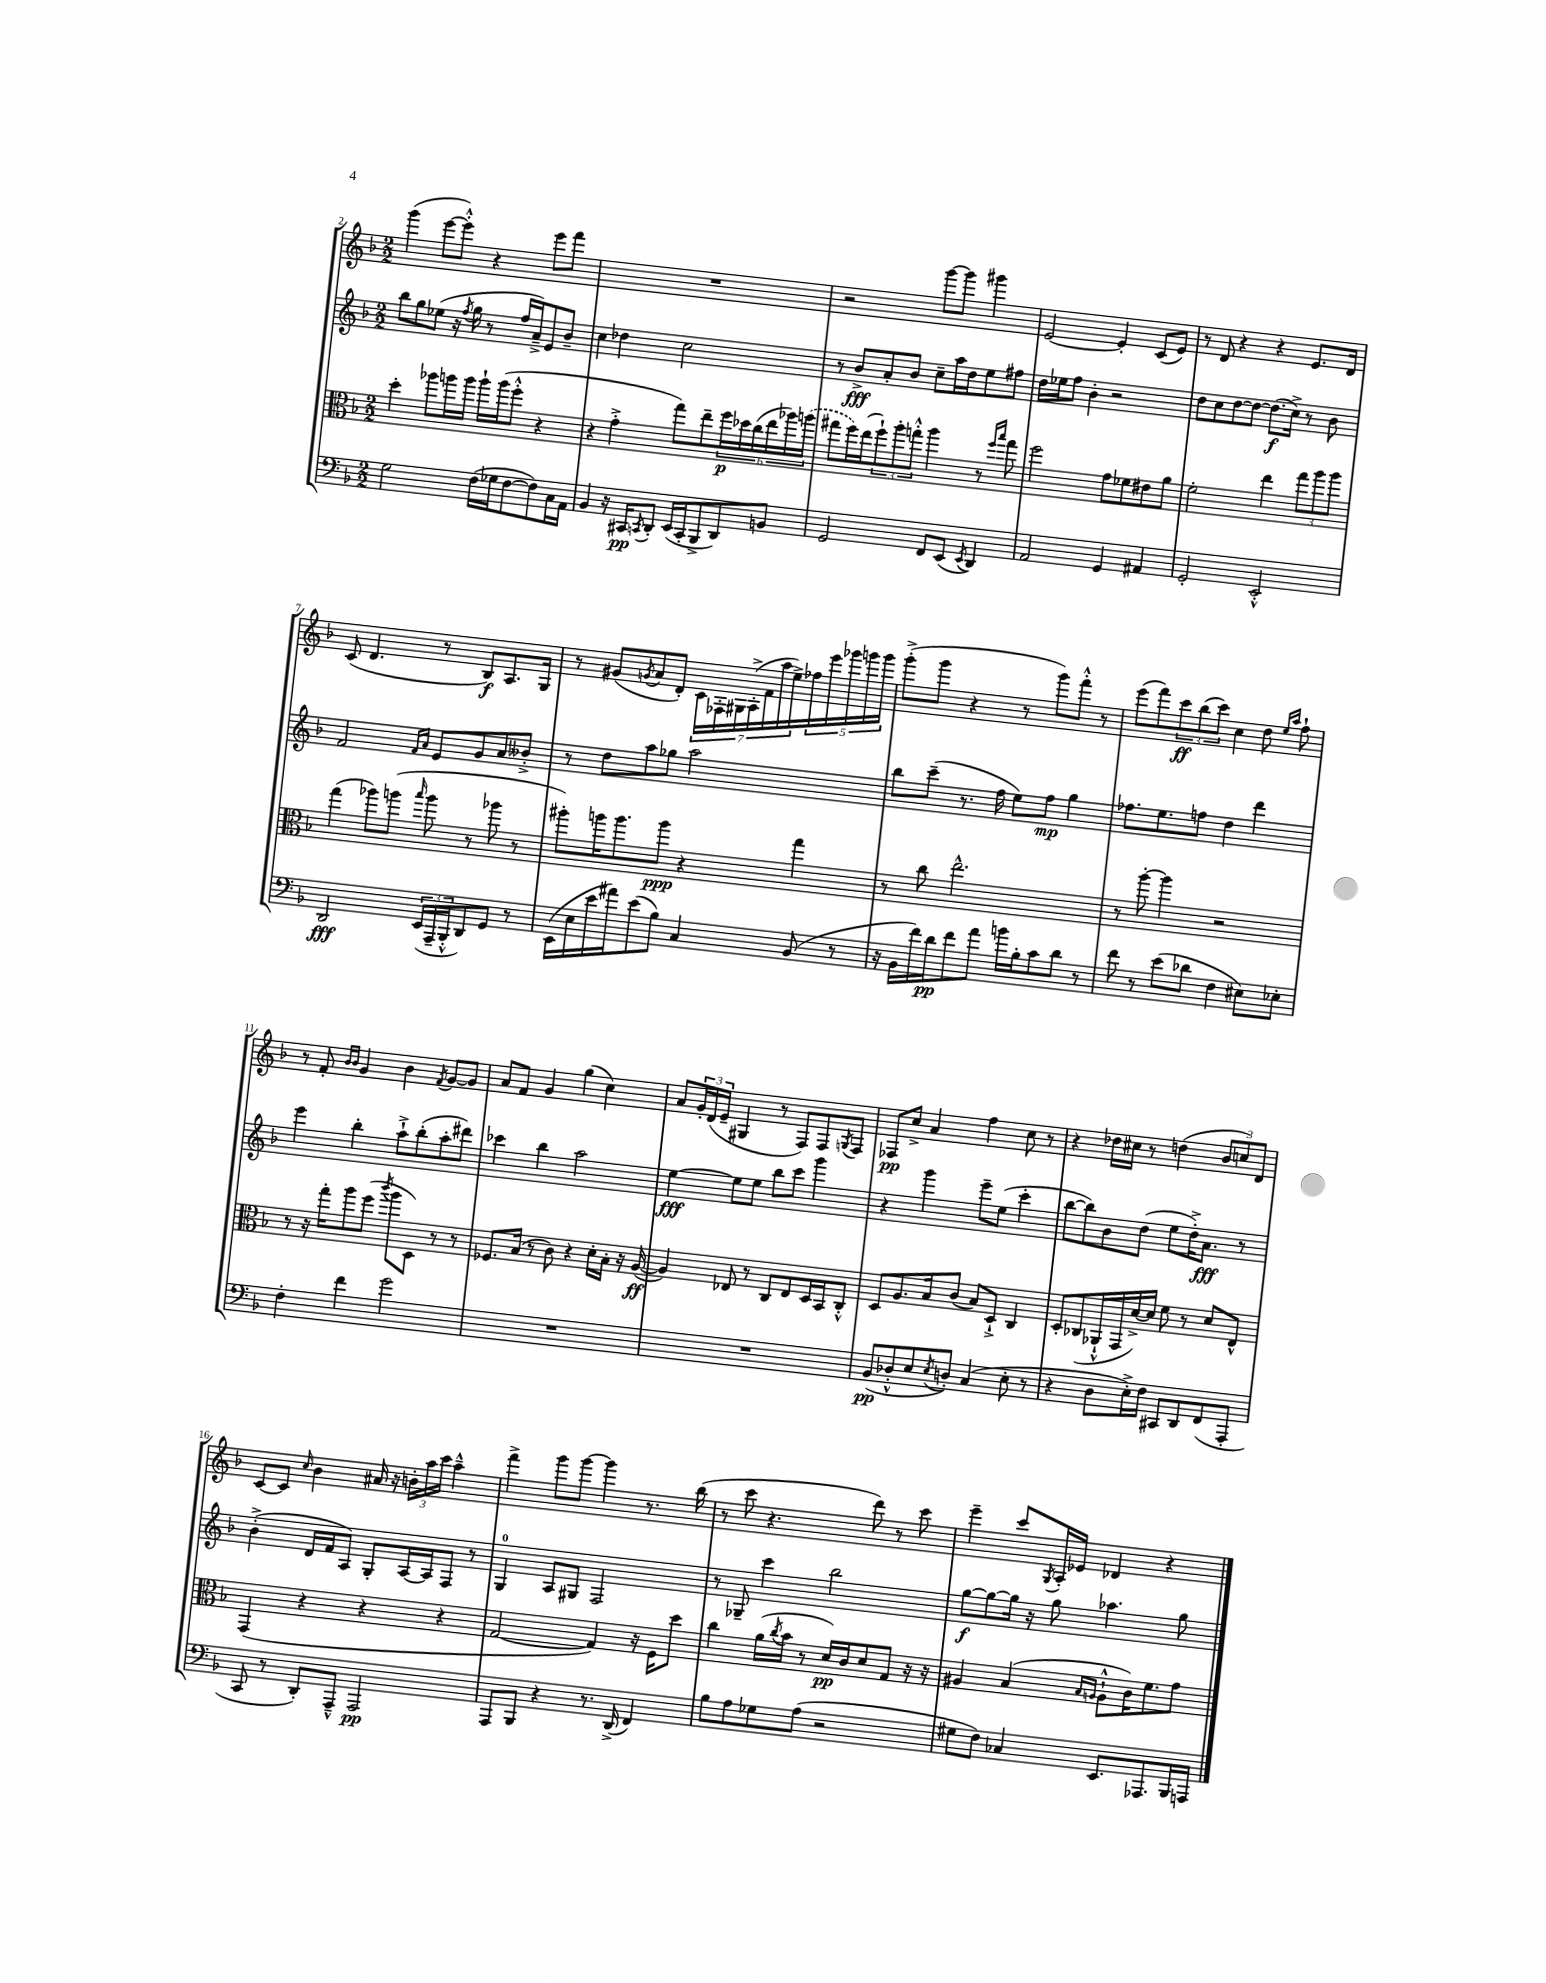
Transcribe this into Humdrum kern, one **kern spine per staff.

**kern	**kern	**kern	**kern
*staff4	*staff3	*staff2	*staff1
*clefF4	*clefC3	*clefG2	*clefG2
*k[b-]	*k[b-]	*k[b-]	*k[b-]
*M2/2	*M2/2	*M2/2	*M2/2
2G	4dd'	8bb-	(4ggg
.	.	8gg	.
.	8aa-	(8ee-	[8eee
.	16aa	16r	8eee'^^])
.	.	8qff	.
.	16aa	16gg	.
(16F	16aa`	8r	4r
16G-	(16aa	.	.
[8F	8ff'^^	16ff	.
.	.	16a~^)	.
8F])	4r	8e	8eee
16C	.	8b-~	8fff
16AA	.	.	.
=	=	=	=
4BB-	4r	4cc	1r
16r	4g'^	4dd-	.
16CC#	.	.	.
8qCC	.	.	.
8DD'	.	.	.
(16EE	8gg)	2cc	.
16CC'	.	.	.
8BBB-^	8ee~	.	.
8DD)	24ff	.	.
.	24dd-	.	.
.	(24cc	.	.
8BB	24ee	.	.
.	24aa-)	.	.
.	(24aa	.	.
=	=	=	=
2GG	8gg#	8r	2r
.	16ff)	8b-^	.
.	(16ee	.	.
.	12ff`)	8a'	.
.	12aa'	.	.
.	.	8b-	.
.	12gg'^^	.	.
8FF	4aa	8cc~	[8ggg
(8EE	.	16aa	8ggg]
.	.	16dd	.
8qEE	.	.	.
4DD)	8r	8ee	4ggg#
.	16qqff	.	.
.	16qqbb-	.	.
.	8gg	8ff#	.
=	=	=	=
2AA	2ff	16dd	[2e
.	.	16ee-	.
.	.	8ff	.
.	.	4b-'	.
4GG	8g	2r	4e']
.	8f-	.	.
4AA#	8e#	.	(8c
.	8a	.	8e)
=	=	=	=
2GG'	2f'	8dd	8r
.	.	8cc	8d
.	.	[8dd	4r
.	.	8dd_	.
2EE'^^	4ee	(8.dd]	4r
.	.	16cc^)	.
.	12gg	8r	8.e
.	12aa	.	.
.	.	8b-	.
.	12aa	.	.
.	.	.	16d
=	=	=	=
2DD	(4gg	2f	(8c
.	.	.	4.d
.	8aa-)	.	.
.	(8aa	.	.
.	.	16qqf	.
.	16qqbb-	16qqa	.
(24EE	8aa	8e	8r
24AAA~	.	.	.
24BBB-'^^	.	.	.
8DD)	8r	8g	8B-)
8GG	8aa-	8a	8.A
8r	8r	8b--'^	.
.	.	.	16G
=	=	=	=
(16EE	8aa#')	8r	8r
16E	.	.	.
16e	16aa	8dd	(8g#
16a#)	8.aa	.	.
.	.	.	8qg
(8e	.	8aa	8a
8B-)	8aa	8gg-	8d')
4C	4r	2aa	28c
.	.	.	28F-'
.	.	.	28G#
.	.	.	(28A'^
.	.	.	28f
.	.	.	28aa
.	.	.	28ee^)
(8BB-	4gg	.	20ff-
.	.	.	20eee
.	.	.	20ggg-
8r	.	.	.
.	.	.	20ggg
.	.	.	20ggg
=	=	=	=
16r	8r	8bb-	(8ggg'^
16BB-	.	.	.
16f)	8cc	(8ccc~	8ggg
16d	.	.	.
8f	2.ee^^	8.r	4r
8a	.	.	.
.	.	16ff	.
16b	.	8ee)	8r
16B-'	.	.	.
8c	.	8ff	8ggg)
8d	.	4gg	8fff'^^
8r	.	.	8r
=	=	=	=
8f	8r	8.ff-	(8eee
8r	[8aa'	.	8fff)
.	.	8.ee	.
(8e	4aa]	.	12ccc
.	.	.	(12bb-
8d-	.	8ff	.
.	.	.	12ccc)
4F	2r	4dd	4cc
8E#)	.	4ddd	8dd
.	.	.	16qqee
.	.	.	16qqaa
8E-'	.	.	8ff`
=	=	=	=
4F'	8r	4eee	8r
.	16r	.	8f'
.	16gg'	.	.
.	.	.	16qqb-
.	.	.	16qqb-
4f	8aa	4bb-'	4g
.	(8ff	.	.
.	8qccc	.	.
2g	8aa	8aa`^	4b-
.	8D)	(8bb-'	.
.	.	.	8qf
.	8r	8aa'	[8g
.	8r	8ddd#)	8g]
=	=	=	=
1r	8.F-	4ccc-	8a
.	.	.	8f
.	(16B-	.	.
.	8r	4bb-	4g
.	8c)	.	.
.	4r	2aa	(4gg
.	16d'	.	4cc)
.	16B-'	.	.
.	16r	.	.
.	([16A	.	.
=	=	=	=
1r	4A])	[4ee	8a
.	.	.	24g'
.	.	.	(24d
.	.	.	24e~
.	8E-	8ee]	4G#
.	8r	8ee	.
.	8C	8bb-	8r
.	8E-	8ccc	8F)
.	16D	4ggg	8F
.	16BB-	.	.
.	.	.	8qG
.	8C'^^	.	8F
=	=	=	=
(8BB-	8D	4r	8F-
8D-'^^	8.A	.	8cc^
8E	.	4ggg	4a
.	16B-	.	.
8qE	.	.	.
8D')	(8c	.	.
(4C	8B-)	8eee~	4ff
.	8D`^	(8ee	.
8E'	4C	4ccc'	8cc
8r	.	.	8r
=	=	=	=
4r	8D'	[8bb-	4r
.	(8C-	8bb-])	.
8D	16AA-`^^	8b-	16dd-
.	16GG	.	16cc#
16E'^)	[16d^)	(8dd	8r
16F	16d]	.	.
8CC#	8f	8ee	(4dd
8DD	8r	16dd'^)	.
.	.	8.a	.
(8FF	8d	.	12b-
.	.	.	12cc)
8AAA'	8E^^	8r	.
.	.	.	12d
=	=	=	=
8CC	(4GG	(4b-'^	[8c
8r	.	.	8c]
.	.	.	16qqcc
8DD')	4r	16d	4b-
.	.	16f	.
8AAA~^^	.	8A)	.
2AAA	4r	8G'	16a#
.	.	.	16r
.	.	[16A	24b'
.	.	.	24aa
.	.	16A]	.
.	.	.	24ccc
.	4r	8F	4aa~^^
.	.	8r	.
=	=	=	=
8AAA	[2G	4G	4fff^
8BBB-	.	.	.
4r	.	8A	8ggg
.	.	8G#	[8ggg
8.r	4G])	2F	4ggg]
(16DD^	.	.	.
4FF)	16r	.	8.r
.	16F	.	.
.	8dd	.	.
.	.	.	(16bb-
=	=	=	=
8B-	4cc	8r	8r
8A	.	8G-~	8ccc
8G-	(16a	4ccc	4.r
.	8qcc	.	.
.	16b-	.	.
(8A	8r	.	.
2r	16d)	2bb-	.
.	16c	.	.
.	8d	.	8ddd)
.	8G	.	8r
.	16r	.	8ccc
.	16r	.	.
=	=	=	=
8G#	4A#	[8gg	4eee~
8F)	.	8gg_	.
4C-	(4B-	16gg]	8ccc
.	.	16r	.
.	.	.	8qG
.	.	8gg	16A'
.	.	.	16e-
.	16qqB-	.	.
.	16qqA	.	.
8.EE	8A`^^	4.aa-	4d-
.	16c)	.	.
8.AAA-	8.f	.	.
.	.	.	4r
16BBB-	8g	8gg	.
16AAA	.	.	.
==	==	==	==
*-	*-	*-	*-
